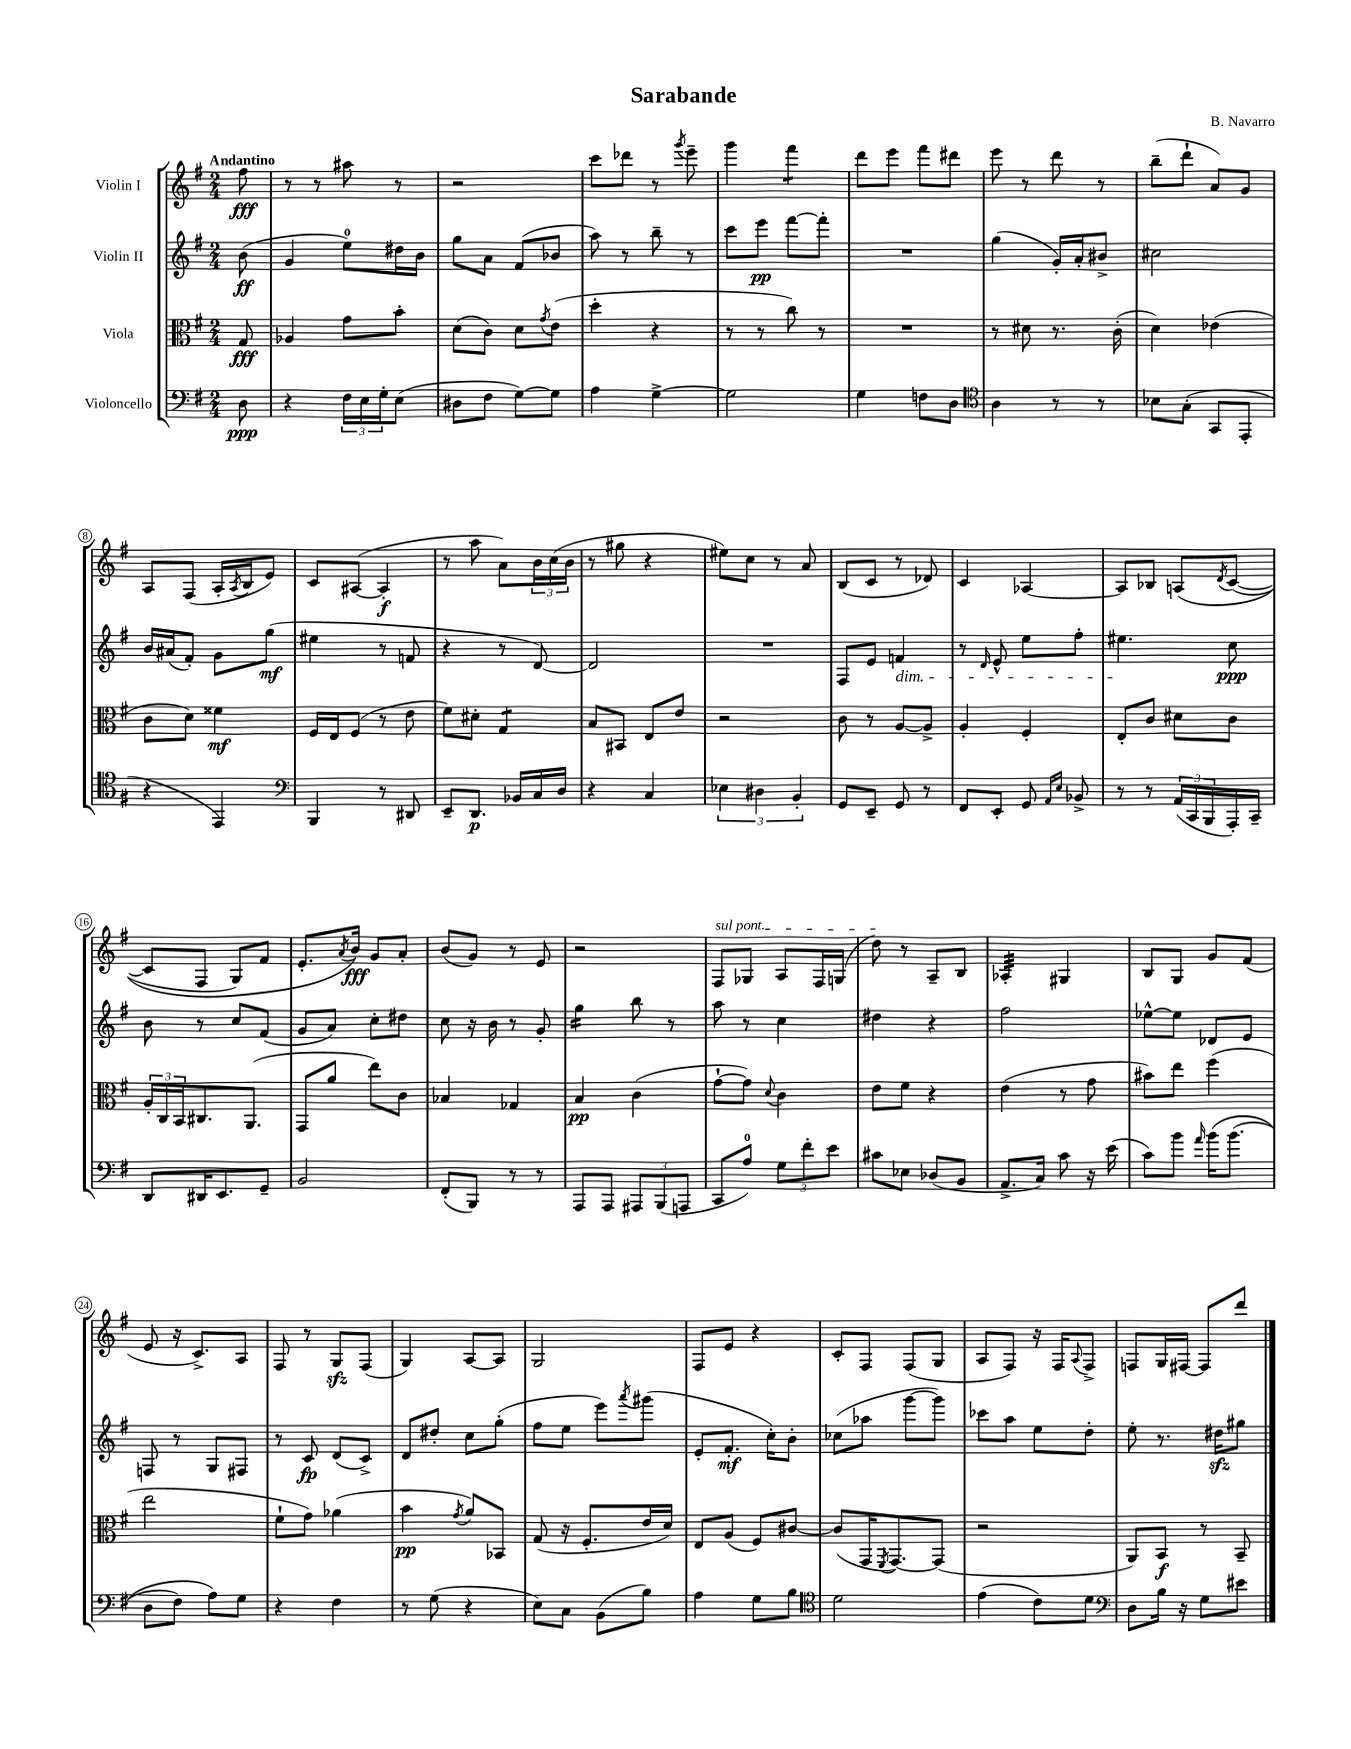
\header { title = "Sarabande" composer = "B. Navarro" }
<<
\new StaffGroup <<
\new Staff = "s0" \with { instrumentName = "Violin I" } {
    \clef treble \key g \major \numericTimeSignature \time 2/4 \partial 8 \tempo "Andantino"
    fis''8\fff |
    r8 r8 ais''8 r8 |
    r2 |
    c'''8 des'''8 r8 \acciaccatura { g'''8 } e'''8-- |
    g'''4 fis'''4:8 |
    d'''8 e'''8 fis'''8 dis'''8 |
    e'''8 r8 d'''8 r8 |
    b''8--( d'''8-! a'8) g'8 |
    a8 fis8( a16-. \acciaccatura { a8 } b16 e'8) |
    c'8 ais8~( ais4-.\f |
    r8 a''8 a'8) \tuplet 3/2 { b'16 c''16( b'16 } |
    r8 gis''8 r4 |
    eis''8) c''8 r8 a'8 |
    b8( c'8 r8 des'8) |
    c'4 aes4~ |
    aes8 bes8 a8\( \acciaccatura { d'8 } c'8~( |
    c'8 fis8 g8) fis'8 |
    e'8.-. \acciaccatura { a'8 } b'16\fff\) g'8 a'8-. |
    b'8( g'8) r8 e'8 |
    r2 |
    \once \override TextSpanner.bound-details.left.text = \markup { \italic "sul pont." } fis8\startTextSpan ges8 a8 fis16 g16( |
    d''8\stopTextSpan) r8 a8-- b8 |
    aes4:32-. gis4 |
    b8 g8 g'8 fis'8( |
    e'8 r16 c'8.->) a8 |
    fis8 r8 g8\sfz fis8( |
    g4) a8~ a8 |
    g2 |
    fis8 e'8 r4 |
    c'8-. fis8 fis8( g8 |
    a8 fis8) r16 fis16 \appoggiatura { a8 } fis8-> |
    f8 g16 fis16~ fis8 d'''8 \bar "|." |
}
\new Staff = "s1" \with { instrumentName = "Violin II" } {
    \clef treble \key g \major \numericTimeSignature \time 2/4 \partial 8
    b'8\ff( |
    g'4 e''8-0) dis''16 b'16 |
    g''8 a'8 fis'8( bes'8 |
    a''8) r8 b''8-- r8 |
    c'''8 e'''8\pp fis'''8~ fis'''8-. |
    R2 |
    g''4( g'16-.) a'16-. bis'8-> |
    cis''2 |
    b'16 ais'16( fis'8-.) g'8 g''8\mf( |
    eis''4 r8 f'8 |
    r4 r8 d'8~) |
    d'2 |
    R2 |
    fis8 e'8 f'4\dim |
    r8 \grace { d'16 } e'8-^ e''8 fis''8-. |
    eis''4.\! c''8\ppp |
    b'8 r8 c''8 fis'8( |
    g'8 a'8) c''8-. dis''8 |
    c''8 r16 b'16 r8 g'8-. |
    g''4:16 b''8 r8 |
    a''8 r8 c''4 |
    dis''4 r4 |
    fis''2 |
    ees''8~-^ ees''8 des'8 e'8 |
    f8 r8 g8 fis8 |
    r8 c'8\fp d'8( c'8->) |
    d'8 dis''8-. c''8 g''8-.( |
    fis''8 e''8 e'''8) \acciaccatura { a'''8 } gis'''8( |
    e'8-. fis'8.-.\mf c''16-.) b'8-. |
    ces''8( aes''8 g'''8~ g'''8) |
    ces'''8 a''8 e''8 d''8-. |
    e''8-. r8. dis''16\sfz gis''8 \bar "|." |
}
\new Staff = "s2" \with { instrumentName = "Viola" } {
    \clef alto \key g \major \numericTimeSignature \time 2/4 \partial 8
    g8\fff |
    aes4 g'8 b'8-. |
    d'8( c'8) d'8 \acciaccatura { g'8 } e'8( |
    d''4-. r4 |
    r8 r8 c''8) r8 |
    R2 |
    r8 dis'8 r8. c'16-.( |
    d'4) ees'4( |
    c'8 d'8) fisis'4\mf |
    fis16 e16 fis8( r8 e'8 |
    fis'8) dis'8-. g4:8 |
    b8 bis,8 e8 e'8 |
    r2 |
    c'8 r8 a8~ a8-> |
    a4-. fis4-. |
    e8-. c'8 dis'8 c'8 |
    \tuplet 3/2 { a16-. c16 b,16 } cis8. a,8.( |
    g,8 a'8 e''8) c'8 |
    bes4 ges4 |
    b4\pp c'4( |
    g'8~-! g'8) \appoggiatura { d'8 } c'4 |
    e'8 fis'8 r4 |
    e'4( r8 g'8 |
    bis'8) e''8 fis''4( |
    e''2 |
    fis'8-! g'8) aes'4( |
    b'4\pp \acciaccatura { g'8 } a'8) bes,8 |
    g8( r16 fis8.-. e'16 d'16) |
    e8 a8( fis8) cis'8~ |
    cis'8( g,16 \acciaccatura { fis,8 } g,8.~) g,8( |
    r2 |
    a,8) b,8\f r8 b,8-- \bar "|." |
}
\new Staff = "s3" \with { instrumentName = "Violoncello" } {
    \clef bass \key g \major \numericTimeSignature \time 2/4 \partial 8
    d8\ppp |
    r4 \tuplet 3/2 { fis16 e16 g16-. } e8( |
    dis8 fis8 g8~) g8 |
    a4 g4~-> |
    g2 |
    g4 f8 d8 |
    \clef tenor a4 r8 r8 |
    bes8 g8-.( g,8 e,8-. |
    r4 e,4) |
    \clef bass b,,4 r8 dis,8 |
    e,8-- d,8.\p bes,16 c16 d16 |
    r4 c4 |
    \tuplet 3/2 { ees4 dis4 b,4-. } |
    g,8 e,8-- g,8 r8 |
    fis,8 e,8-. g,8 \grace { a,16 e16 } bes,8-> |
    r8 r8 \tuplet 3/2 { a,16( c,16 b,,16 } a,,16-.) c,16-- |
    d,8 dis,16 e,8. g,8-- |
    b,2 |
    fis,8-.( b,,8) r8 r8 |
    a,,8 a,,8 \tuplet 3/2 { ais,,8 b,,8( a,,8 } |
    c,8 a8-0) \tuplet 3/2 { g8 fis'8-. e'8 } |
    cis'8 ees8 des8( b,8 |
    a,8.-> c16) c'8 r16 e'16( |
    c'8) b'8 \grace { a'16 } b'16\( b'8.( |
    d8 fis8) a8\) g8 |
    r4 fis4 |
    r8 g8( r4 |
    e8) c8 b,8( b8) |
    a4 g8 b8 |
    \clef tenor d'2 |
    e'4( c'8) d'8 |
    \clef bass d8 b16 r16 g8 eis'8 \bar "|." |
}
>>
>>
\layout { \context { \Score \override BarNumber.stencil = #(make-stencil-circler 0.1 0.3 ly:text-interface::print) } }
